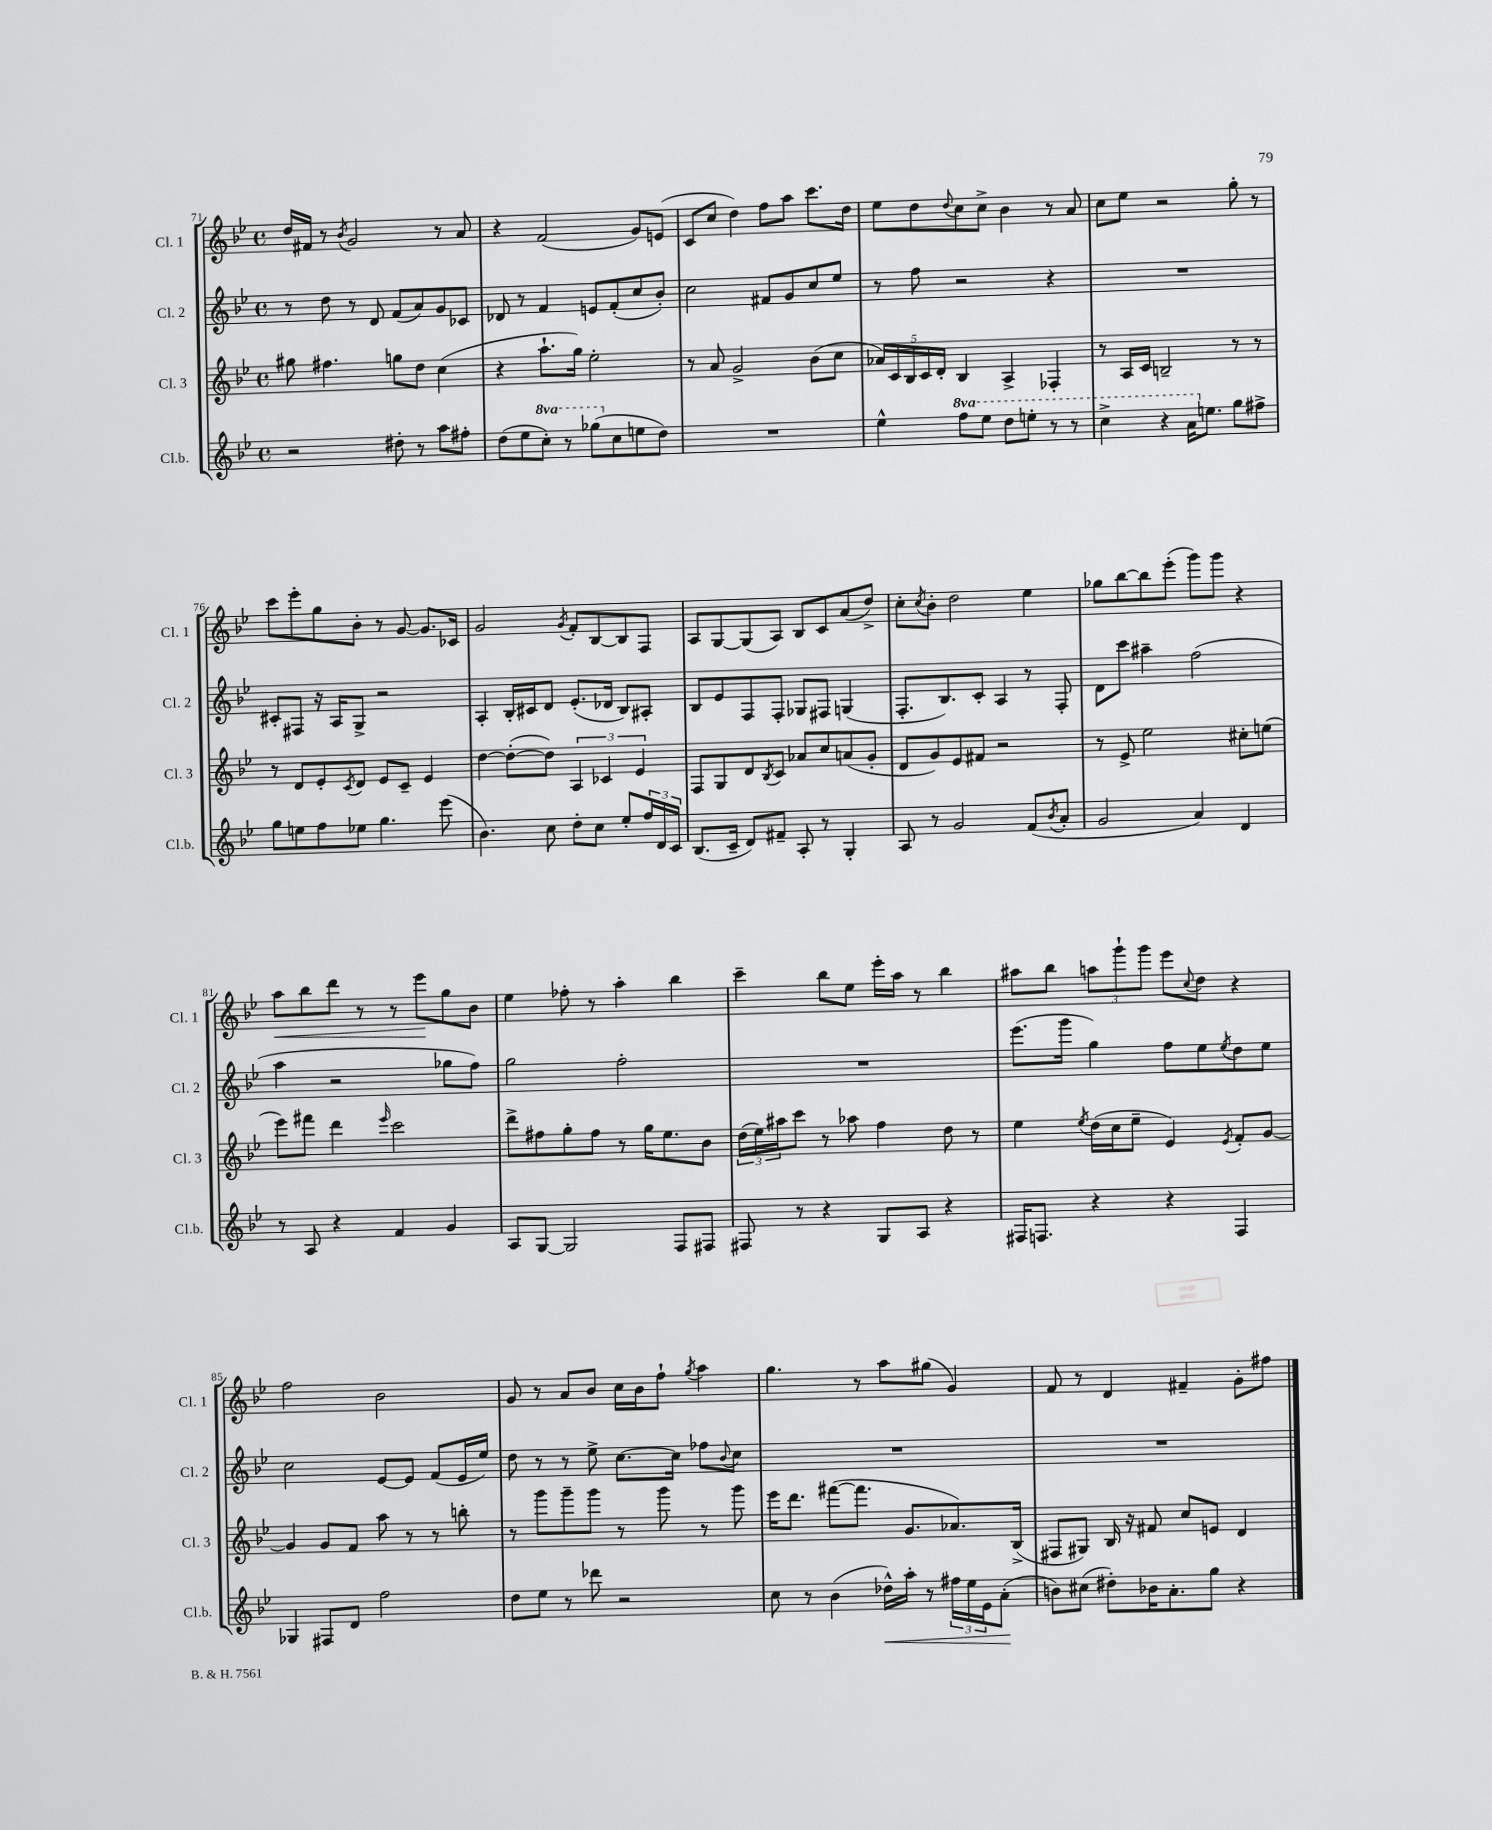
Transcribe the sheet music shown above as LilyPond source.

<<
\new StaffGroup <<
\new Staff = "s0" \with { instrumentName = "Cl. 1" shortInstrumentName = "Cl. 1" } {
    \clef treble \key bes \major \defaultTimeSignature \time 4/4
    d''16 fis'16 r8 \acciaccatura { bes'8 } g'2 r8 a'8 |
    r4 f'2( g'8) e'8( |
    c'8 c''8 d''4) f''8 a''8 c'''8. d''16 |
    ees''8 d''8 \appoggiatura { d''8 } c''8 c''8-> bes'4 r8 a'8 |
    c''8 ees''8 r2 g''8-. r8 |
    c'''8 ees'''8-. g''8 bes'8-. r8 g'8~ g'8. ces'16 |
    g'2 \acciaccatura { g'8 } f'8-. bes8~ bes8 f8 |
    a8 g8~ g8( a8) bes8 c'8 a'8( d''8->) |
    c''8-. \acciaccatura { c''8 } bes'8-. d''2 ees''4 |
    ges''8 bes''8~ bes''8 ees'''8-.( g'''8) g'''8 r4 |
    a''8\< bes''8 d'''8 r8 r8 ees'''8\! g''8 bes'8 |
    ees''4 fes''8-. r8 a''4-. bes''4 |
    c'''4-- bes''8 ees''8 ees'''16-. a''16 r8 bes''4 |
    ais''8 bes''8 \tuplet 3/2 { a''8 g'''8-! g'''8 } ees'''8 \appoggiatura { c''8 } d''8 r4 |
    f''2 bes'2 |
    g'8 r8 a'8 bes'8 c''16 bes'16 f''8-! \acciaccatura { g''8 } a''4 |
    g''4. r8 a''8 gis''8( g'4) |
    f'8 r8 d'4 fis'4-- g'8-. fis''8 \bar "|." |
}
\new Staff = "s1" \with { instrumentName = "Cl. 2" shortInstrumentName = "Cl. 2" } {
    \clef treble \key bes \major \defaultTimeSignature \time 4/4
    r8 d''8 r8 d'8 f'8( a'8) g'8 ces'8 |
    des'8 r8 f'4 e'8 f'8-.( c''8 bes'8-.) |
    c''2 fis'8 g'8 c''8 ees''8 |
    r8 f''8 r2 r4 |
    R1 |
    cis'8-. fis8 r16 a16 g8-> r2 |
    a4-. bes16-. cis'16 d'8 ees'8.-.( des'16 bes8) ais8-. |
    bes8 ees'8 f8 f8-. ges8 fis8 g4( |
    f8.-. bes8.) c'8-. a4 r8 f8-. |
    d'8 c'''8 ais''4-- f''2( |
    a''4 r2 ges''8 f''8) |
    g''2 f''2-. |
    R1 |
    ees'''8.( g'''16 g''4) f''8 ees''8 \acciaccatura { ees''8 } d''8 ees''8 |
    c''2 ees'8~ ees'8 f'8( ees'16 ees''16) |
    d''8 r8 r8 ees''8-> c''8.~ c''16 fes''8 \appoggiatura { bes'8 } c''8 |
    R1 |
    R1 \bar "|." |
}
\new Staff = "s2" \with { instrumentName = "Cl. 3" shortInstrumentName = "Cl. 3" } {
    \clef treble \key bes \major \defaultTimeSignature \time 4/4
    gis''8 fis''4. g''8 d''8 c''4( |
    r4 a''8.-! g''16) ees''2-. |
    r8 a'8 g'2-> bes'8( c''8 |
    \tuplet 5/4 { aes'16) c'16 bes16 c'16 d'16-. } bes4 a4-> fes4-. |
    r8 a16 c'16 b2-- r8 r8 |
    r8 d'8 ees'8-. \acciaccatura { c'8 } d'8 ees'8 c'8-- ees'4 |
    d''4~ d''8~-.( d''8) \tuplet 3/2 { a4 ces'4 ees'4 } |
    f8 g8 d'8 \acciaccatura { bes8 } c'8 aes'8 c''8 a'8( g'8-. |
    d'8 g'8) ees'8 fis'8 r2 |
    r8 ees'8-> ees''2 cis''8-. e''8( |
    ees'''8) fis'''8 d'''4 \grace { ees'''16 } c'''2 |
    d'''8-> fis''8 g''8-. fis''8 r8 g''16 ees''8. bes'8 |
    \tuplet 3/2 { d''16( ees''16) ais''16 } c'''8 r8 aes''8 f''4 d''8 r8 |
    ees''4 \acciaccatura { ees''8 } d''16( c''16 ees''8-- ees'4) \acciaccatura { ees'8 } f'8-. g'8~ |
    g'4 g'8 f'8 a''8 r8 r8 b''8-. |
    r8 g'''8 g'''8-- g'''8 r8 g'''8 r8 g'''8 |
    ees'''16 d'''8. fis'''8~( fis'''8. g'8. aes'8.) bes16->( |
    fis8 gis8) bes16 r16 fis'8 c''8 e'8 d'4 \bar "|." |
}
\new Staff = "s3" \with { instrumentName = "Cl.b." shortInstrumentName = "Cl.b." } {
    \clef treble \key bes \major \defaultTimeSignature \time 4/4 \set Staff.ottavationMarkups = #ottavation-simple-ordinals
    r2 dis''8-. r8 a''8 fis''8-. |
    d''8( ees''8 \ottava #1 c'''8-.) r8 ges'''8( \ottava #0 c''8 e''8 d''8) |
    R1 |
    ees''4-^ \ottava #1 f'''8 ees'''8 d'''8 e'''8-. r8 r8 |
    c'''4-> r4 a''16 \ottava #0 e''8. g''8 fis''8-> |
    g''8 e''8 f''8 ees''8 g''4. ees'''8( |
    bes'4.) c''8 d''8-. c''8 ees''8-. \tuplet 3/2 { f''16 d'16 c'16 } |
    bes8.( c'16-- d'8) fis'8-- a8-. r8 g4-. |
    a8 r8 g'2 f'8( \acciaccatura { bes'8 } a'8-. |
    g'2 a'4) d'4 |
    r8 a8 r4 f'4 g'4 |
    a8 g8~ g2 f8 fis8 |
    fis8 r8 r4 g8 a8 r4 |
    fis16 f8. r4 r4 f4 |
    ges4 fis8 d'8 f''2 |
    d''8 ees''8 r8 des'''8 r2 |
    c''8 r8 bes'4( des''16-^\<) a''16-. r8 \tuplet 3/2 { fis''16 ees''16 ees'16 } a'8-.\!( |
    b'8) cis''8( dis''8-.) bes'16 a'8.-. g''8 r4 \bar "|." |
}
>>
>>
\layout { \context { \Score currentBarNumber = #71 } }
